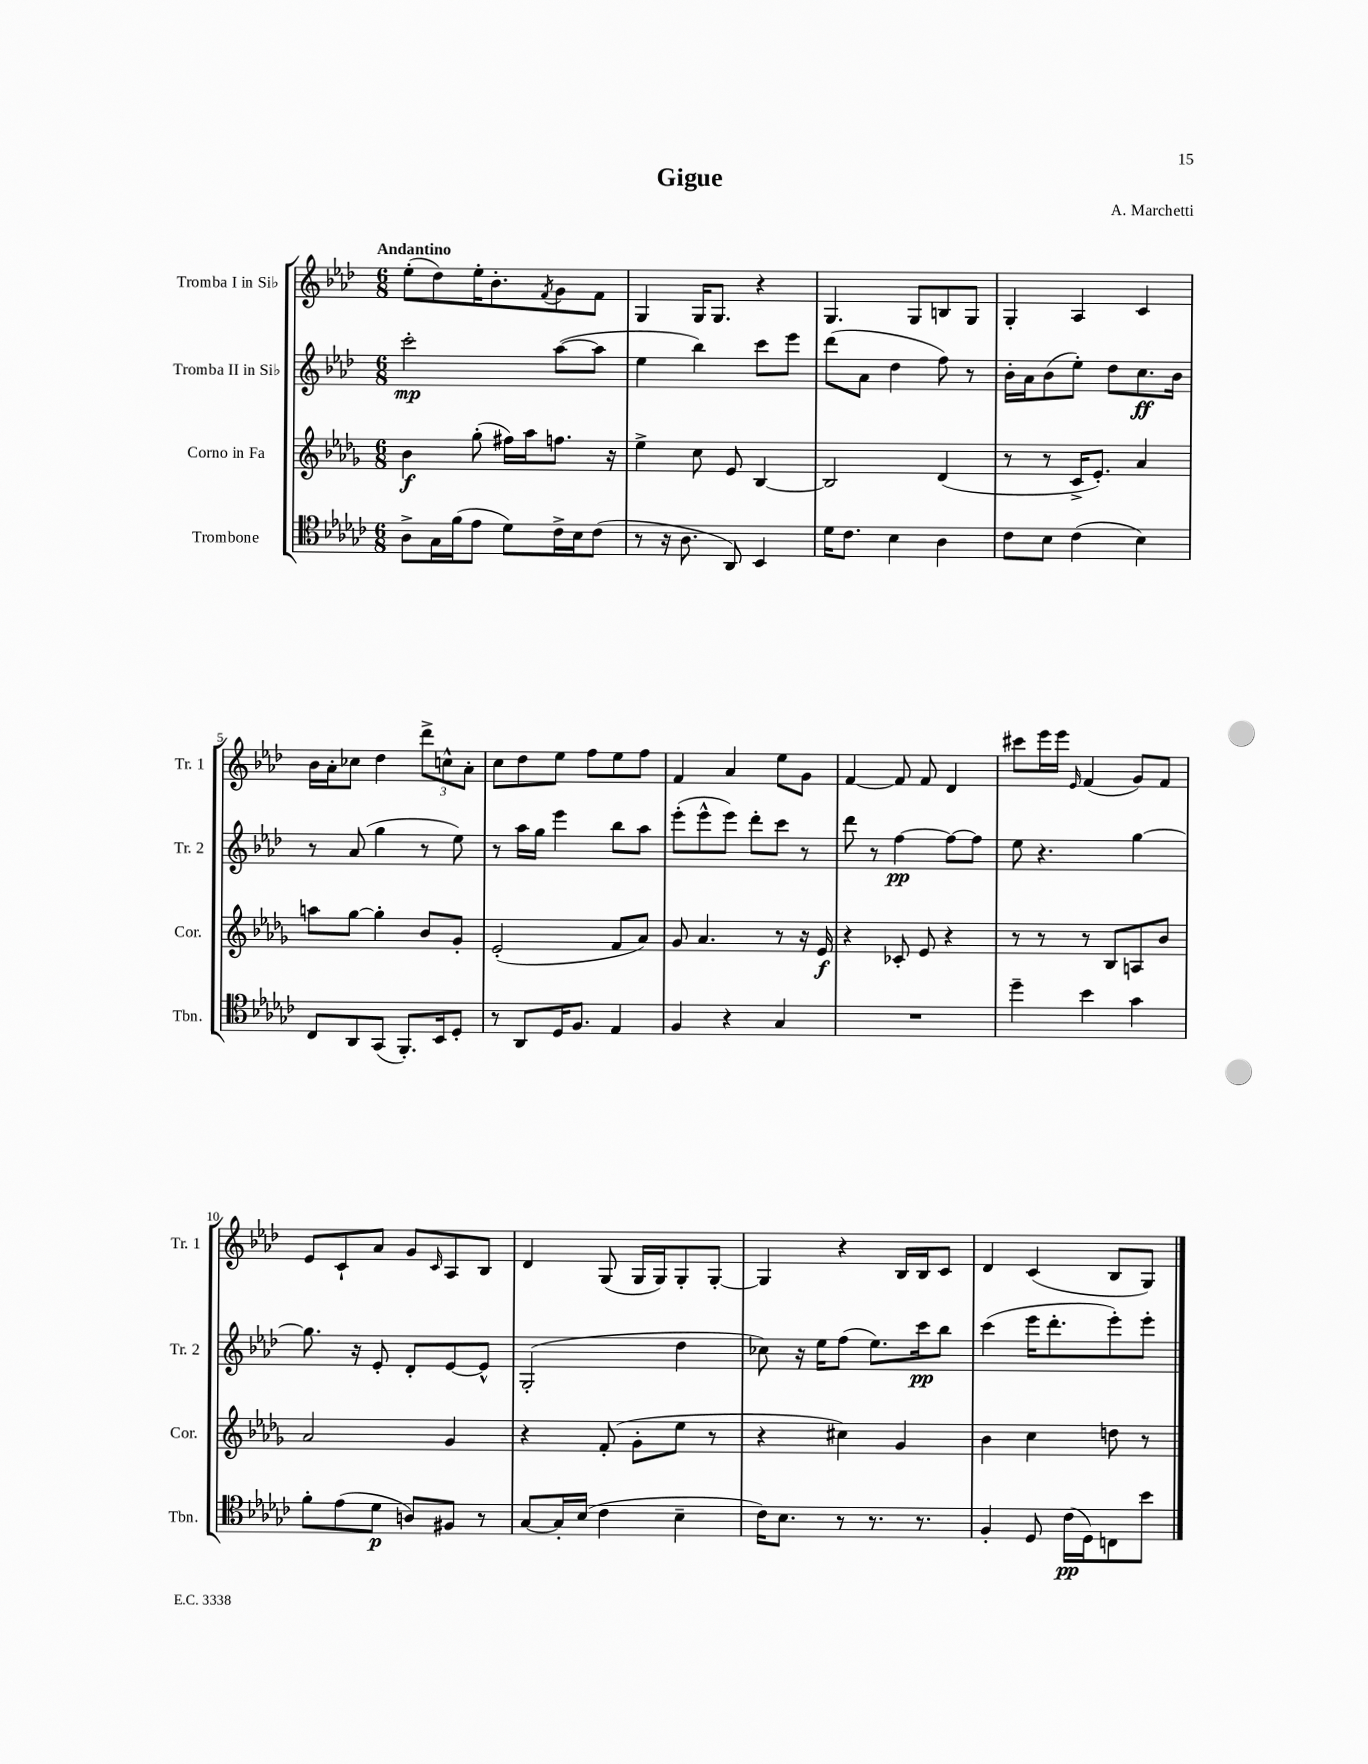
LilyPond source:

\header { title = "Gigue" composer = "A. Marchetti" }
<<
\new StaffGroup <<
\new Staff = "s0" \with { instrumentName = "Tromba I in Sib" shortInstrumentName = "Tr. 1" } {
    \clef treble \key aes \major \numericTimeSignature \time 6/8 \tempo "Andantino"
    ees''8-.( des''8) ees''16-. bes'8.-. \acciaccatura { f'8 } g'8 f'8 |
    g4 g16 g8. r4 |
    g4. g8 b8 g8 |
    g4-. aes4 c'4 |
    bes'16 aes'16-. ces''8 des''4 \tuplet 3/2 { des'''8-> c''8-^ aes'8-. } |
    c''8 des''8 ees''8 f''8 ees''8 f''8 |
    f'4 aes'4 ees''8 g'8 |
    f'4~ f'8 f'8 des'4 |
    cis'''8 ees'''16 ees'''16 \grace { ees'16 } f'4( g'8) f'8 |
    ees'8 c'8-! aes'8 g'8 \grace { c'16 } aes8 bes8 |
    des'4 g8( g16 g16) g8-. g8~-. |
    g4 r4 bes16 bes16 c'8 |
    des'4 c'4( bes8 g8) \bar "|." |
}
\new Staff = "s1" \with { instrumentName = "Tromba II in Sib" shortInstrumentName = "Tr. 2" } {
    \clef treble \key aes \major \numericTimeSignature \time 6/8
    c'''2-.\mp aes''8~( aes''8 |
    ees''4 bes''4) c'''8 ees'''8 |
    des'''8( aes'8 des''4 f''8) r8 |
    bes'16-. aes'16 bes'8( ees''8-.) des''8 c''8.\ff bes'16 |
    r8 aes'8( g''4 r8 ees''8) |
    r8 aes''16 g''16 ees'''4 bes''8 aes''8 |
    ees'''8-.( ees'''8-^ ees'''8) des'''8-. c'''8 r8 |
    des'''8 r8 f''4~\pp f''8~ f''8 |
    ees''8 r4. g''4~ |
    g''8. r16 ees'8-. des'8-. ees'8~ ees'8-^ |
    g2-.( des''4 |
    ces''8) r16 ees''16 f''8( ees''8.) c'''16\pp bes''8 |
    c'''4( ees'''16 des'''8.-. ees'''8-.) ees'''8-. \bar "|." |
}
\new Staff = "s2" \with { instrumentName = "Corno in Fa" shortInstrumentName = "Cor." } {
    \clef treble \key des \major \numericTimeSignature \time 6/8
    bes'4\f ges''8-.( fis''16) aes''16 f''8. r16 |
    ees''4-> c''8 ees'8 bes4~ |
    bes2 des'4( |
    r8 r8 c'16-> ees'8.-.) aes'4 |
    a''8 ges''8~ ges''4-. bes'8 ges'8-. |
    ees'2-.( f'8 aes'8) |
    ges'8 aes'4. r8 r16 ees'16\f |
    r4 ces'8-. ees'8 r4 |
    r8 r8 r8 bes8 a8 bes'8 |
    aes'2 ges'4 |
    r4 f'8-.( ges'8-. ees''8 r8 |
    r4 cis''4) ges'4 |
    bes'4 c''4 d''8 r8 \bar "|." |
}
\new Staff = "s3" \with { instrumentName = "Trombone" shortInstrumentName = "Tbn." } {
    \clef tenor \key ges \major \numericTimeSignature \time 6/8
    aes8-> ges16 f'16( ees'8 des'8) ces'16-> bes16 ces'8( |
    r8 r16 aes8. aes,8) bes,4 |
    des'16 ces'8. bes4 aes4 |
    ces'8 bes8 ces'4( bes4) |
    ces8 aes,8 ges,8( f,8.-.) bes,16 des8-. |
    r8 aes,8 des16 f8. ees4 |
    f4 r4 ges4 |
    R2. |
    des''4-- bes'4 ges'4 |
    f'8-. ees'8( des'8\p a8) fis8 r8 |
    ges8~ ges16-. bes16( ces'4 bes4-- |
    ces'16) bes8. r8 r8. r8. |
    f4-. des8 ces'16\pp( des16) c8 bes'8 \bar "|." |
}
>>
>>
